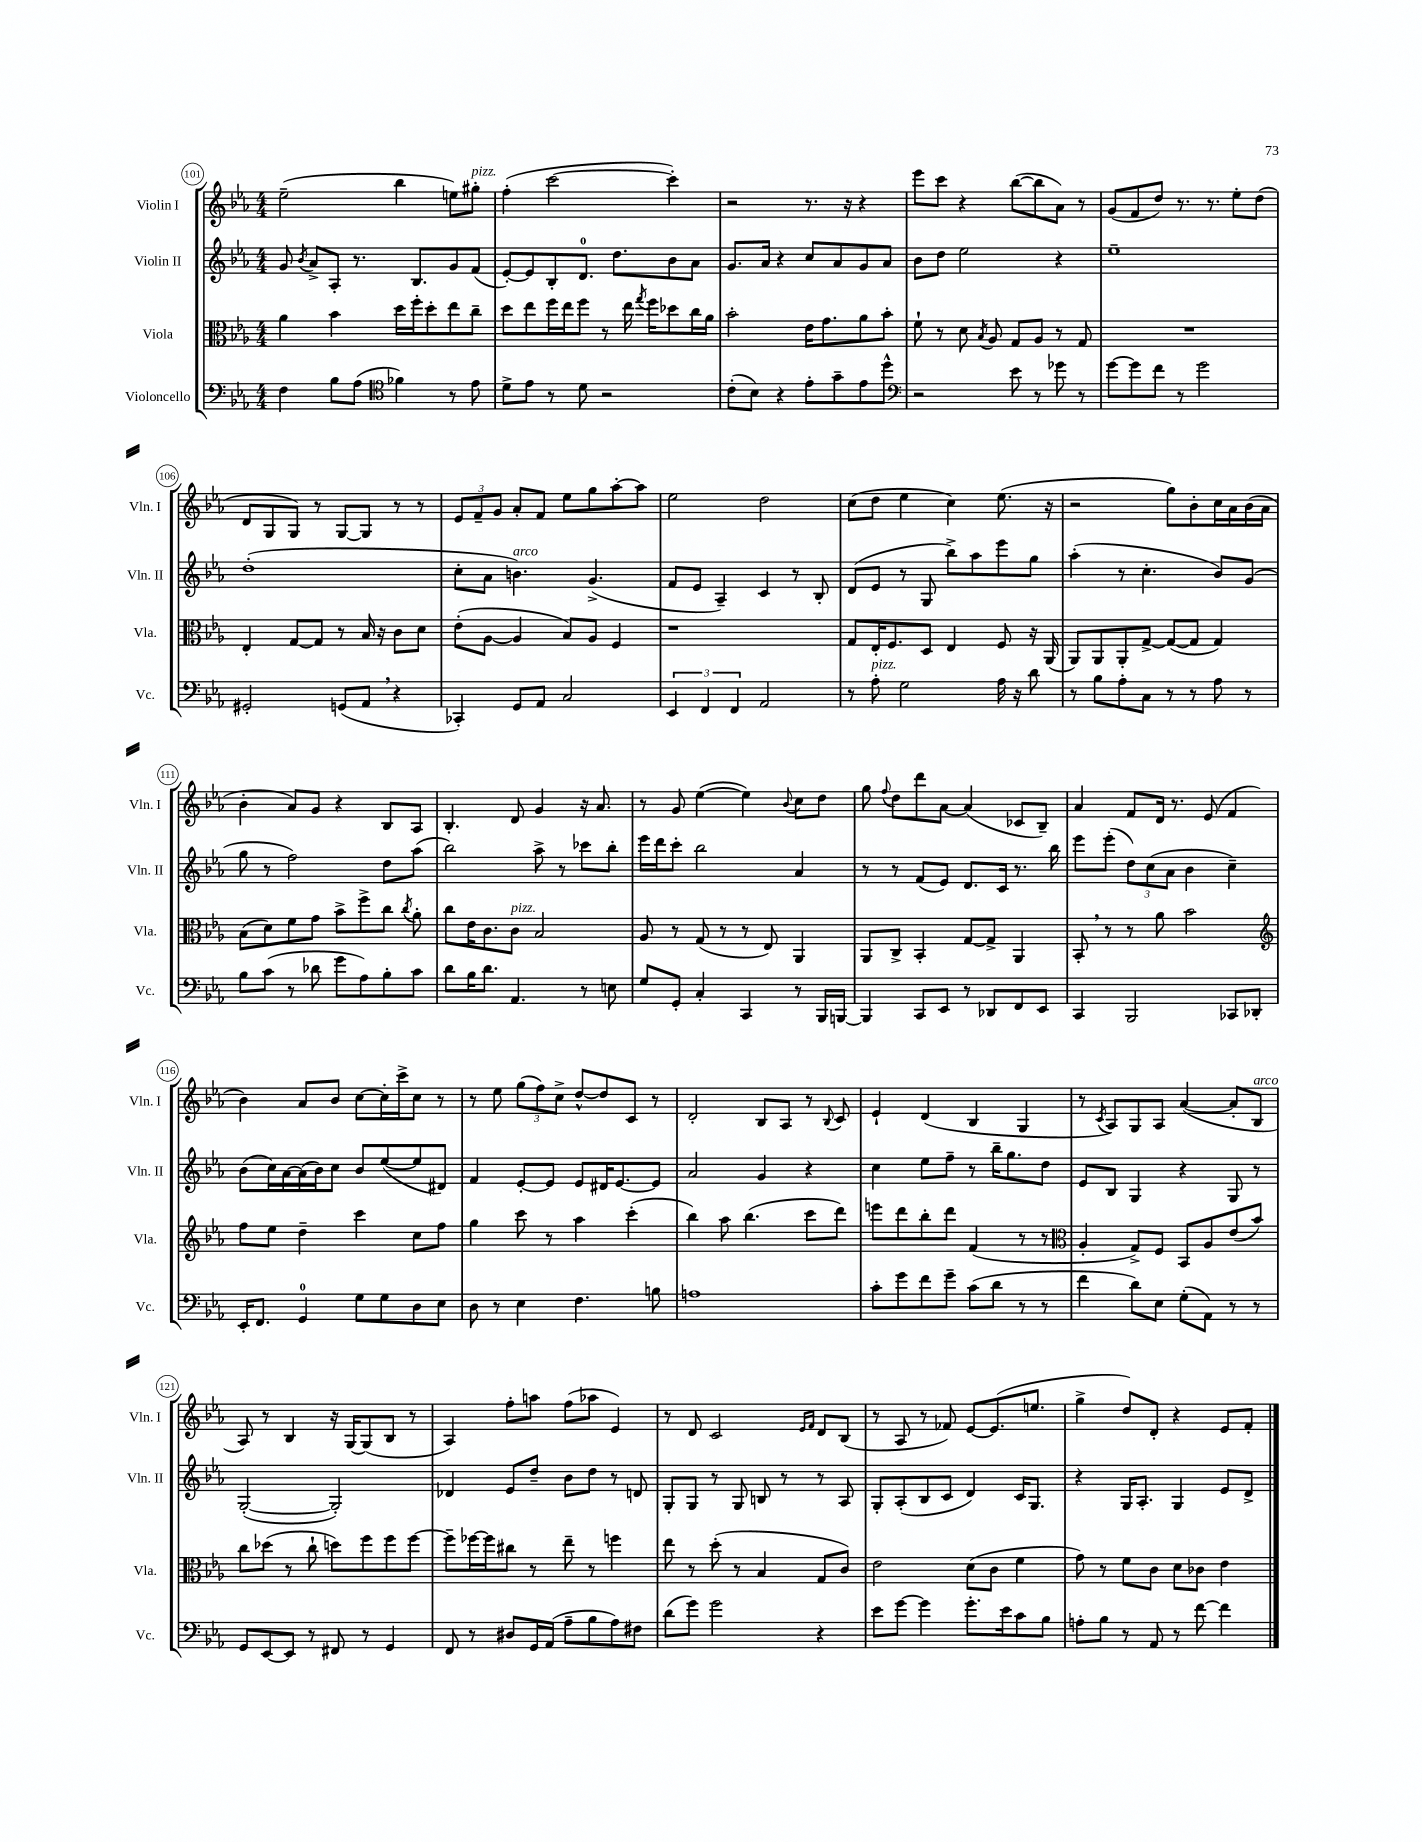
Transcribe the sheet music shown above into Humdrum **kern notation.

**kern	**kern	**kern	**kern
*staff4	*staff3	*staff2	*staff1
*clefF4	*clefC3	*clefG2	*clefG2
*k[b-e-a-]	*k[b-e-a-]	*k[b-e-a-]	*k[b-e-a-]
*M4/4	*M4/4	*M4/4	*M4/4
4F	4a-	8g	(2ee-~
.	.	8qb-	.
.	.	8a-^	.
8B-	4b-	8A-'	.
(8A-	.	8.r	.
*clefC4	*	*	*
4f-)	16dd	.	4bb-
.	16ff'	8.B-	.
.	8dd'	.	.
8r	8ee-	8g	8ee)
8e-	8cc~	(8f	8gg#'
=	=	=	=
8d^	8dd	[8e-')	(4ff'
8e-	8ee-	8e-]	.
8r	16ff	8B-'	[2ccc
.	16ee-	.	.
8d	8ff	8.d	.
2r	8r	.	.
.	.	8.dd	.
.	16ee-	.	.
.	8qgg	.	.
.	16ff	.	.
.	8dd-	8b-	4ccc'])
.	16cc	8a-	.
.	16a-	.	.
=	=	=	=
(8c'	2b-'	8.g	2r
8B-)	.	.	.
.	.	16a-	.
4r	.	4r	.
8e-'	16e-	8cc	8.r
.	8.g	.	.
8g~	.	8a-	.
.	.	.	16r
8e-	8a-	8g	4r
8dd^^	8b-'	8a-	.
=	=	=	=
*clefF4	*	*	*
2r	8f`	8b-	8eee-
.	8r	8dd	8ccc
.	8d	2ee-	4r
.	8qB-	.	.
.	8A-	.	.
8e-	8G	.	([8bb-
8r	8A-	.	8bb-]
8g-	8r	4r	8a-)
8r	8G	.	8r
=	=	=	=
[8g	1r	1ee-~	(8g
8g]	.	.	8f
8f	.	.	8dd)
8r	.	.	8.r
2g	.	.	.
.	.	.	8.r
.	.	.	8ee-'
.	.	.	(8dd
=	=	=	=
2GG#'	4E-'	(1dd'	8d
.	.	.	8G
.	[8G	.	8G)
.	8G]	.	8r
(8GG	8r	.	[8G
8AA-	16B-	.	8G]
.	16r	.	.
4r	8c	.	8r
.	8d	.	8r
=	=	=	=
4CC-')	(8e-'	8cc'	12e-
.	.	.	12f~
.	[8A-	8a-	.
.	.	.	12g
8GG	4A-]	4.b)	8a-'
8AA-	.	.	8f
2C	8B-)	.	8ee-
.	8A-	(4.g^	8gg
.	4F	.	[8aa-'
.	.	.	8aa-]
=	=	=	=
6EE-	1r	8f	2ee-
.	.	8e-	.
6FF	.	.	.
.	.	4A-~)	.
6FF	.	.	.
2AA-	.	4c	2dd
.	.	8r	.
.	.	8B-'	.
=	=	=	=
8r	8G	(8d	(8cc
8A-'	16E-'	8e-	8dd
.	8.F	.	.
2G	.	8r	4ee-
.	8D	8G	.
.	4E-	8bb-^)	4cc)
.	.	8aa-	.
16A-	8F	8eee-	(8.ee-
16r	.	.	.
8d	16r	8gg	.
.	(16AA-	.	16r
=	=	=	=
8r	8AA-)	(4aa-'	2r
8B-	8AA-	.	.
8A-'	8AA-'	8r	.
8C	[8G^	4.cc'	.
8r	(8G_	.	8gg)
8r	8G]	.	8b-'
8A-	4G)	8b-)	16cc
.	.	.	16a-
8r	.	(8g	(16b-
.	.	.	16a-
=	=	=	=
8B-	(8B-	8gg	4b-'
(8c	8d)	8r	.
8r	8f	2ff)	8a-)
8d-	8g	.	8g
8g	8b-^	.	4r
8A-)	8ff^	.	.
8B-'	8cc	8dd	8B-
.	8qcc	.	.
8c	8a-'	(8aa-	8A-
=	=	=	=
8d	8cc	2bb-)	4.B-'
16B-	16e-	.	.
8.d	8.c	.	.
4.AA-	8c	.	8d
.	2B-	8aa-^	4g
.	.	8r	.
8r	.	8ccc-	16r
.	.	.	8.a-
8E	.	8bb-'	.
=	=	=	=
8G	8A-	16eee-	8r
.	.	16ddd	.
8GG'	8r	8ccc'	8g
4C'	(8G	2bb-	([4ee-
.	8r	.	.
4CC	8r	.	4ee-])
.	8E-)	.	.
.	.	.	8qqb-
8r	4AA-	4a-	8cc
16BBB-	.	.	8dd
[16BBB	.	.	.
=	=	=	=
4BBB]	8AA-	8r	8gg
.	.	.	8qqff
.	8C^	8r	8dd
8CC	4BB-'	(8f	8ddd
8EE-	.	8e-)	[8a-
8r	[8G	8.d	(4a-]
8DD-	8G^]	.	.
.	.	16c	.
8FF	4AA-	8.r	8c-
8EE-	.	.	8B-~)
.	.	16bb-	.
=	=	=	=
4CC	8BB-'	8eee-	4a-
.	8r	(8eee-'	.
2BBB-	8r	12dd)	8f
.	.	(12cc	.
.	8a-	.	16d
.	.	12a-	.
.	.	.	8.r
.	2b-	4b-	.
.	.	.	(8e-
8CC-	.	4cc~)	4f
8DD-'	.	.	.
=	=	=	=
*	*clefG2	*	*
16EE-'	8ff	(8b-	4b-)
8.FF	.	.	.
.	8ee-	16cc)	.
.	.	[16a-	.
4GG	4dd~	(16a-]	8a-
.	.	16b-)	.
.	.	8cc	8b-
8G	4ccc	8b-	[8cc
8G	.	([8ee-	16cc']
.	.	.	16ccc^
8D	8cc	8ee-]	8cc
8E-	8ff	8d#)	8r
=	=	=	=
8D	4gg	4f	8r
8r	.	.	8ee-
4E-	8ccc	[8e-'	(12gg
.	.	.	12ff)
.	8r	8e-]	.
.	.	.	12cc^
4.F	4aa-	8e-	[8dd^^
.	.	16d#	8dd]
.	.	[8.e-	.
.	(4ccc'	.	8c
8B	.	8e-]	8r
=	=	=	=
1A	4bb-)	2a-	2d'
.	8aa-	.	.
.	(4.bb-	.	.
.	.	4g	8B-
.	.	.	8A-
.	8ccc	4r	8r
.	.	.	8qqB-
.	8ddd)	.	8c
=	=	=	=
8c'	8eee	4cc	4e-`
8g	8ddd	.	.
8f	8bb-'	8ee-	(4d
8g~	8ddd	8ff~	.
(8c	(4f	8r	4B-
8d	.	16bb-~	.
.	.	8.gg	.
8r	8r	.	4G
8r	8r	8dd	.
=	=	=	=
*	*clefC3	*	*
4f	4A-'	8e-	8r
.	.	.	8qc
.	.	8B-	8A-)
8d)	8G^)	4G	8G
8E-	8F	.	8A-
(8G'	8BB-	4r	([4a-
8AA-)	8A-	.	.
8r	(8e-	8G	8a-']
8r	8b-)	8r	8B-
=	=	=	=
8GG	8cc	([2G'	8A-)
[8EE-	(8dd-	.	8r
8EE-]	8r	.	4B-
8r	8cc`	.	.
8FF#	8dd)	2G'])	16r
.	.	.	[16G
8r	8ff	.	(8G]
4GG	8ff	.	8B-
.	[8ff	.	8r
=	=	=	=
8FF	8ff~]	4d-	4A-)
8r	[16ff-	.	.
.	16ff-]	.	.
8D#	8cc#	8e-	8ff'
16GG	8r	8dd~	8aa
(16AA-	.	.	.
8A-~	8ee-~	8b-	(8ff
8B-	8r	8dd	8aa-
8A-)	4ff	8r	4e-)
8F#	.	8d	.
=	=	=	=
(8d	8ee-	8G'	8r
8g)	8r	8G	8d
2g	(8dd'	8r	2c
.	8r	8G	.
.	4B-	8B	.
.	.	8r	.
.	.	.	16qqe-
.	.	.	16qqf
4r	8G	8r	8d
.	8c)	8A-	(8B-
=	=	=	=
8e-	2e-	8G'	8r
[8g	.	(8A-'	8A-
4g]	.	8B-	8r
.	.	8c	8f-)
8.g'	(8d	4d)	[8e-
.	8c	.	(8.e-]
16e-	.	.	.
8c	4f	16c	.
.	.	8.G	8.ee
8B-	.	.	.
=	=	=	=
8A'	8g)	4r	4gg^
8B-	8r	.	.
8r	8f	16G	8dd)
.	.	8.A-'	.
8AA-	8c	.	8d'
8r	8d	4G	4r
[8f	8c-	.	.
4f]	4e-	8e-	8e-
.	.	8d^	8f'
==	==	==	==
*-	*-	*-	*-
